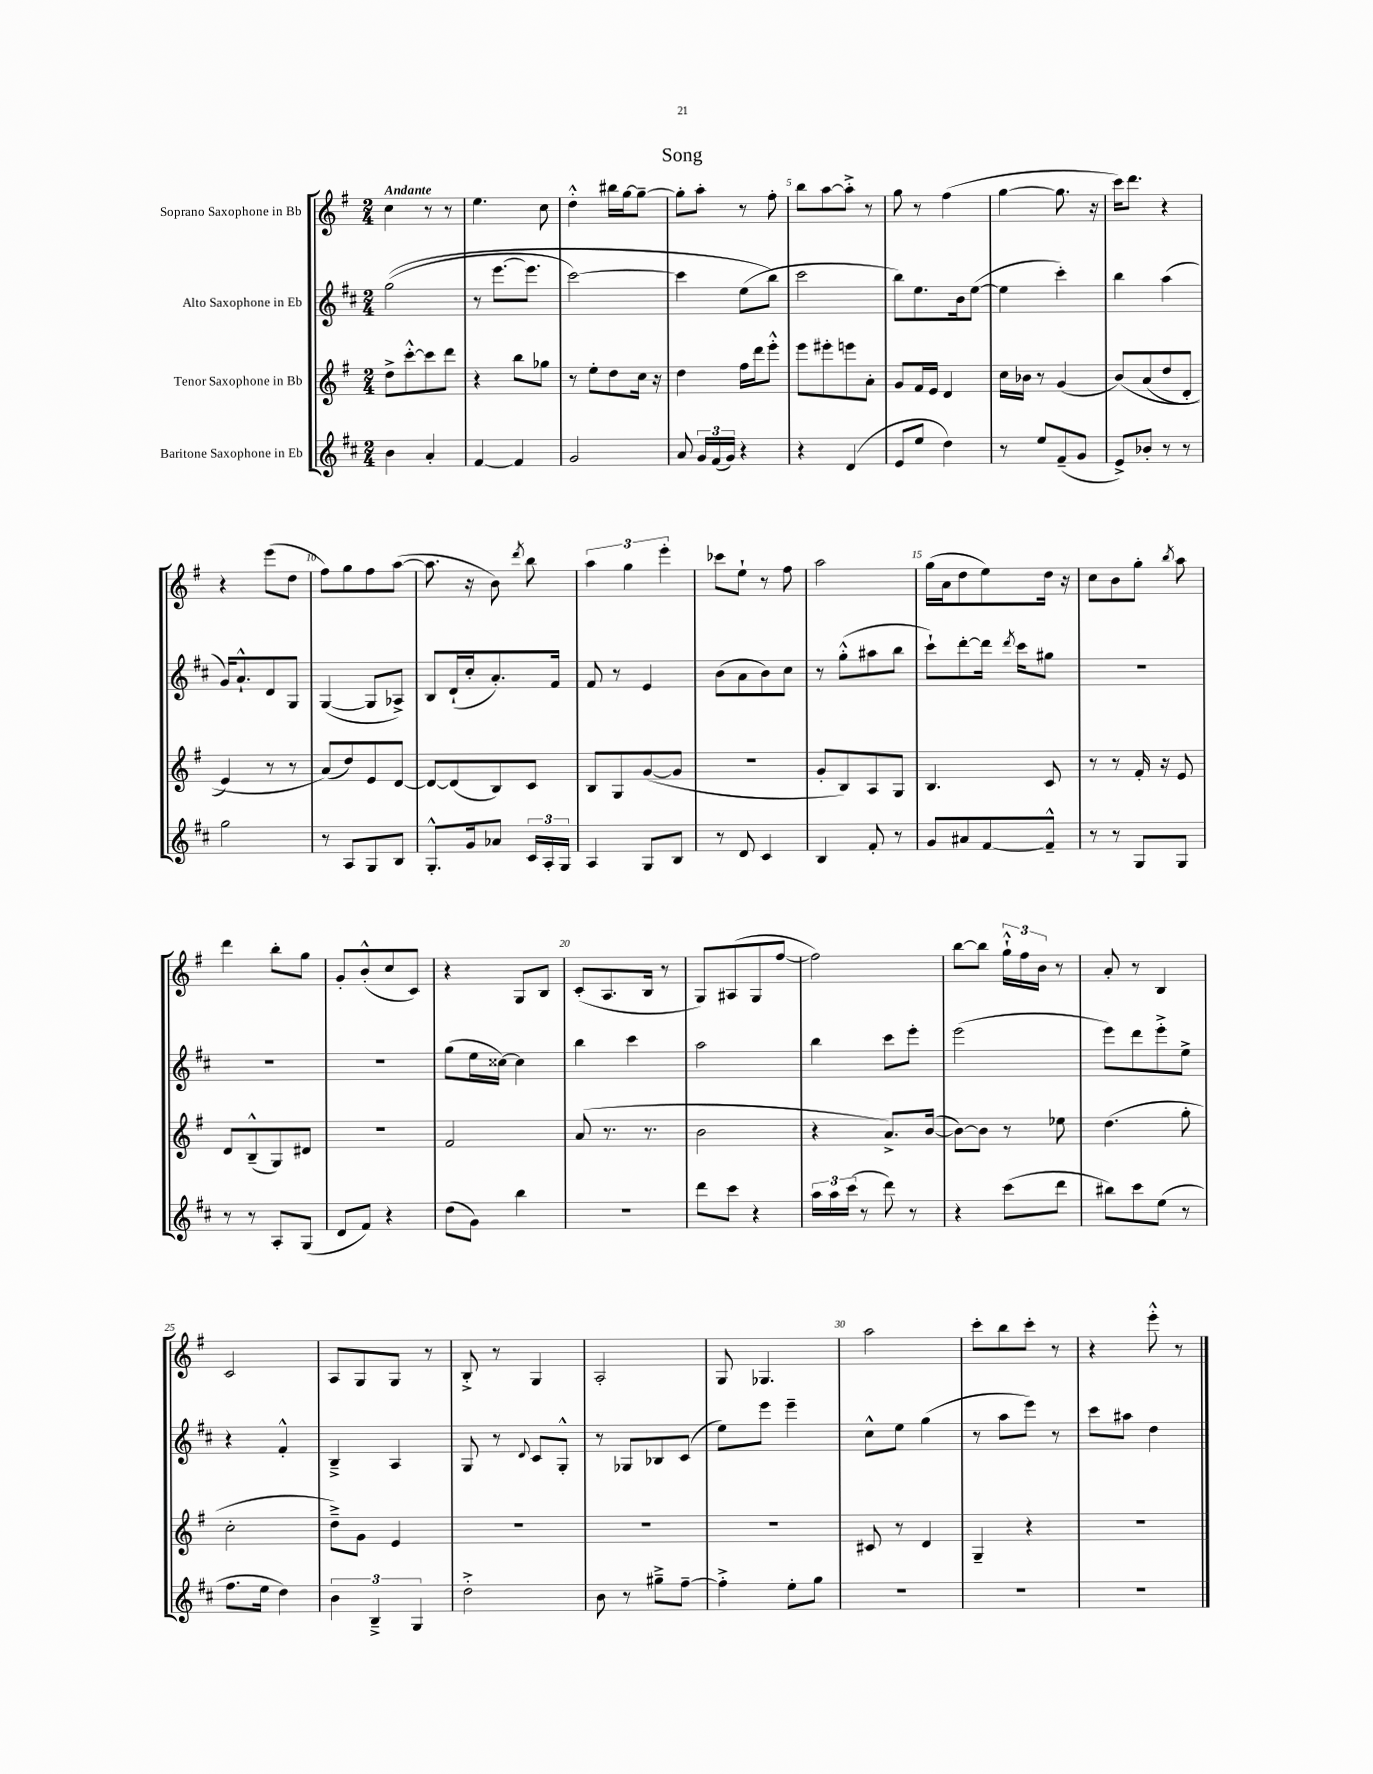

**kern	**kern	**kern	**kern
*staff4	*staff3	*staff2	*staff1
*clefG2	*clefG2	*clefG2	*clefG2
*k[f#c#]	*k[f#]	*k[f#c#]	*k[f#]
*M2/4	*M2/4	*M2/4	*M2/4
4b	8dd^	&((2gg	4cc
.	[8ccc'^^	.	.
4a'	8ccc]	.	8r
.	8ddd	.	8r
=	=	=	=
[4f#	4r	8r	4.ee
.	.	[8.eee	.
4f#]	8bb	.	.
.	.	8.eee]	.
.	8gg-	.	8cc
=	=	=	=
2g	8r	[2ccc#)	4dd'^^
.	8ee'	.	.
.	8dd	.	16bb#
.	.	.	[16gg
.	16cc	.	8gg~_
.	16r	.	.
=	=	=	=
8a	4dd	4ccc#]	8gg']
24g	.	.	8aa'
(24f#	.	.	.
24g)	.	.	.
4r	16ff#	(8ee	8r
.	16ddd	.	.
.	8eee'^^	8bb&)	8ff#'
=	=	=	=
4r	8eee	2ccc#	8bb
.	8eee#'	.	[8aa
(4d	8eee	.	8aa'^]
.	8a'	.	8r
=	=	=	=
8e	8g	8bb)	8gg
8ee	16f#	8.ee	8r
.	16e	.	.
4dd)	4d	.	(4ff#
.	.	16b	.
.	.	([8ee	.
=	=	=	=
8r	16cc	4ee]	[4gg
.	16b-	.	.
8ee	8r	.	.
(8f#~	(4g	4ccc#')	8.gg]
8g	.	.	.
.	.	.	16r
=	=	=	=
8e^)	&(8b)	4bb	16ccc)
.	.	.	8.ddd
8b-'	(8a	.	.
8r	8dd	(4aa	4r
8r	8d'	.	.
=	=	=	=
2gg	4e)	16g)	4r
.	.	8.a`^^	.
.	8r	8d	(8eee
.	8r	8G	8dd
=	=	=	=
8r	(8a&)	([4G	8ff#)
8A	8dd)	.	8gg
8G	8e	8G]	8ff#
8B	[8d	8A-^)	([8aa
=	=	=	=
8.G'^^	8d_	8B	8.aa]
.	(8d]	(16d`	.
16g	.	16cc#'	16r
8a-	8B)	8.a')	8b)
.	.	.	8qddd
24c#	8c	.	8bb
24A'	.	.	.
.	.	16f#	.
24G	.	.	.
=	=	=	=
4A	8B	8f#	6aa
.	8G	8r	.
.	.	.	6gg
8G	([8g	4e	.
.	.	.	6eee'
8B	8g]	.	.
=	=	=	=
8r	2r	(8b	8ccc-
8d	.	8a	8ee`
4c#	.	8b)	8r
.	.	8cc#	8ff#
=	=	=	=
4B	8g'	8r	2aa
.	8B)	(8gg'^^	.
8f#'	8A	8aa#	.
8r	8G	8bb	.
=	=	=	=
8g	4.B	8ccc#`)	(16gg
.	.	.	16a
8a#	.	[8ddd'	8dd
[8f#	.	16ddd]	8ee)
.	.	8qddd	.
.	.	16ccc#	.
8f#~^^]	8c	8gg#	16dd
.	.	.	16r
=	=	=	=
8r	8r	2r	8cc
8r	8r	.	8b
8G	16f#'	.	8gg'
.	16r	.	.
.	.	.	8qbb
8G	8e	.	8aa
=	=	=	=
8r	8d	2r	4ddd
8r	(8B~^^	.	.
8A'	8G)	.	8bb'
(8G	8d#	.	8gg
=	=	=	=
8d	2r	2r	8g'
8f#)	.	.	(8b'^^
4r	.	.	8cc
.	.	.	8c)
=	=	=	=
(8dd	2f#	(8gg	4r
8g)	.	16ee	.
.	.	[16cc##)	.
4bb	.	4cc##]	8G
.	.	.	8B
=	=	=	=
2r	(8a	4bb	(8c'
.	8.r	.	8.A
.	.	4ccc#	.
.	8.r	.	16B
.	.	.	8r
=	=	=	=
8ddd	2b	2aa	8G)
8ccc#	.	.	(8A#
4r	.	.	8G
.	.	.	[8ff#
=	=	=	=
24aa	4r	4bb	2ff#])
24aa	.	.	.
(24ccc#	.	.	.
8r	.	.	.
8ddd)	8.a^)	8ccc#	.
8r	.	8eee'	.
.	([16b	.	.
=	=	=	=
4r	8b_)	(2eee	[8bb
.	8b]	.	8bb]
(8ccc#	8r	.	24gg`^^
.	.	.	24ff#
.	.	.	24b
8ddd	8ee-	.	8r
=	=	=	=
8bb#)	(4.dd	8eee)	8a'
8ccc#	.	8ddd	8r
(8ee	.	8eee'^	4B
8r	8gg'	8ee^	.
=	=	=	=
8.ff#	2cc'	4r	2c
16ee	.	.	.
4dd)	.	4f#'^^	.
=	=	=	=
6b	8dd~^)	4B~^	8A
.	8g	.	8G
6B~^	.	.	.
.	4e	4A	8G
6G	.	.	.
.	.	.	8r
=	=	=	=
2dd'^	2r	8G	8B'^
.	.	8r	8r
.	.	8qqd	.
.	.	8c#	4G
.	.	8G'^^	.
=	=	=	=
8b	2r	8r	2A'
8r	.	8G-	.
8gg#~^	.	8B-	.
[8ff#~	.	(8c#	.
=	=	=	=
4ff#'^]	2r	8ee)	8G
.	.	8eee	4.G-
8ee'	.	4eee~	.
8gg	.	.	.
=	=	=	=
2r	8c#	8cc#^^	2aa
.	8r	8ee	.
.	4d	(4gg	.
=	=	=	=
2r	4G~	8r	8ccc'
.	.	8aa	8bb
.	4r	8eee)	8ccc'
.	.	8r	8r
=	=	=	=
2r	2r	8ccc#	4r
.	.	8aa#	.
.	.	4dd	8eee'^^
.	.	.	8r
==	==	==	==
*-	*-	*-	*-
